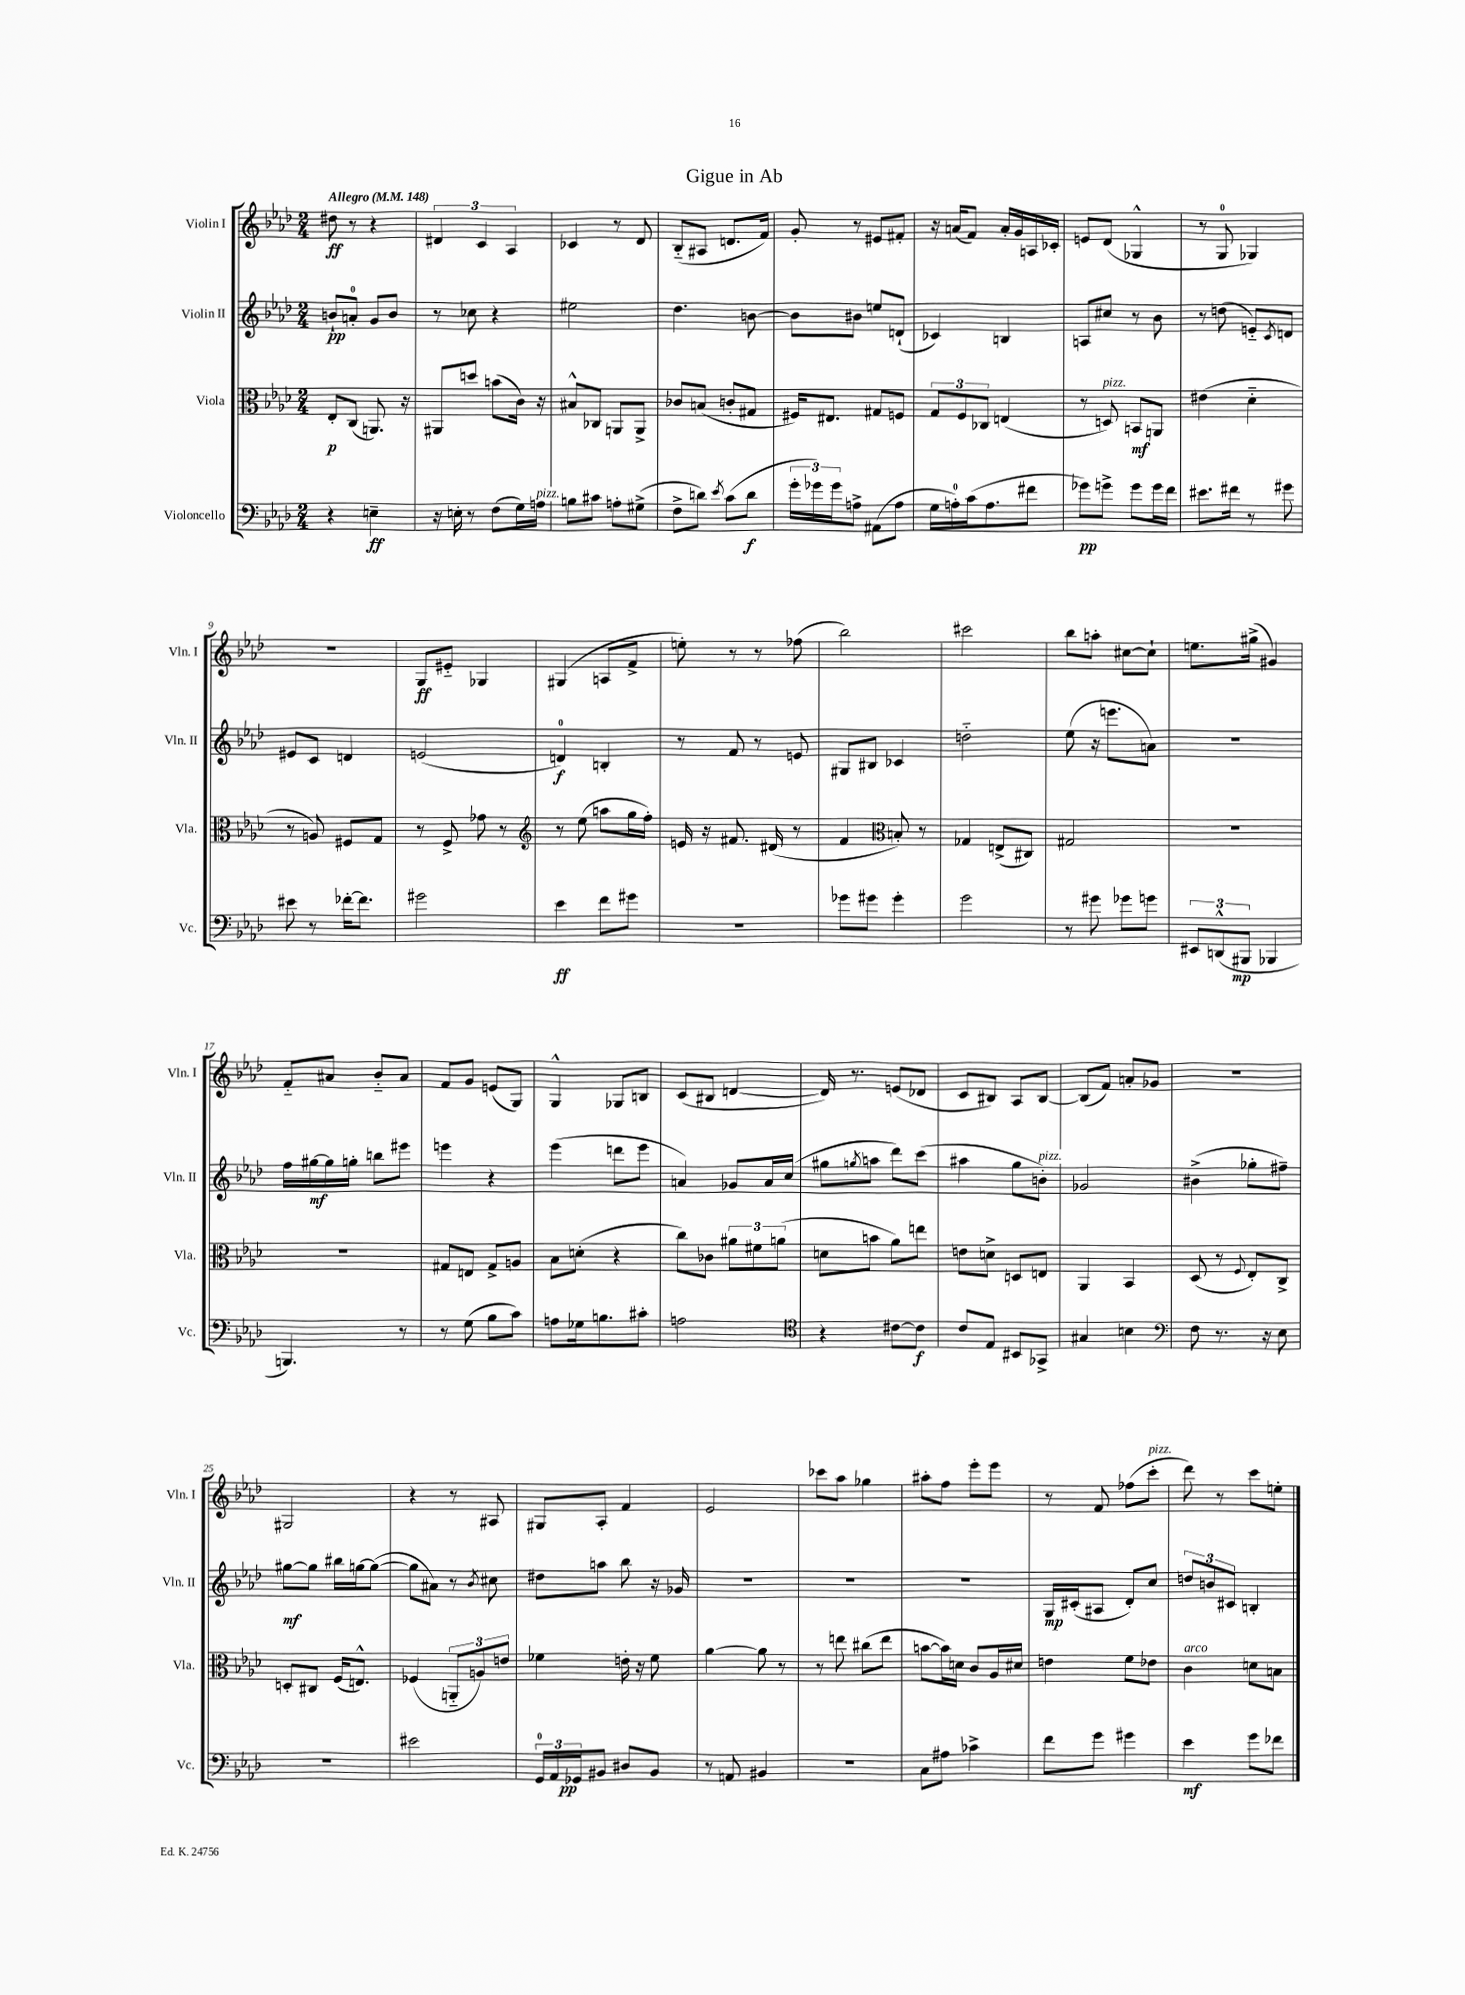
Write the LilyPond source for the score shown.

\header { title = "Gigue in Ab" }
<<
\new StaffGroup <<
\new Staff = "s0" \with { instrumentName = "Violin I" shortInstrumentName = "Vln. I" } {
    \clef treble \key aes \major \numericTimeSignature \time 2/4 \tempo "Allegro" 4 = 148
    dis''8\ff r8 r4 |
    \tuplet 3/2 { dis'4 c'4 aes4 } |
    ces'4 r8 des'8 |
    bes8-_( ais8 d'8. f'16) |
    g'8-. r8 eis'8 fis'8-. |
    r16 a'16( f'8) a'16-. g'16 a16 ces'16-. |
    e'8 des'8( ges4-^ |
    r8 g8-0 ges4) |
    R2 |
    g8\ff eis'8-_ ges4 |
    gis4( a8 f'8-> |
    e''8-.) r8 r8 fes''8( |
    bes''2) |
    cis'''2 |
    bes''8 a''8-. cis''8~ cis''8-! |
    e''8. gis''16->( gis'4) |
    f'8-_ ais'8 bes'8-_ ais'8 |
    f'8 g'8 e'8( g8) |
    g4-^ ges8 b8 |
    c'8( bis8 d'4~ |
    d'16) r8. e'8( des'8 |
    c'8 bis8) aes8 bis8~ |
    bis8( f'8) a'8-. ges'8 |
    R2 |
    gis2 |
    r4 r8 ais8 |
    gis8 aes8-. f'4 |
    ees'2 |
    ces'''8 aes''8 ges''4 |
    ais''8-. f''8 ees'''8-. ees'''8 |
    r8 f'8 fes''8( c'''8-.^\markup { \italic "pizz." } |
    des'''8) r8 c'''8 e''8-. \bar "|." |
}
\new Staff = "s1" \with { instrumentName = "Violin II" shortInstrumentName = "Vln. II" } {
    \clef treble \key aes \major \numericTimeSignature \time 2/4
    b'8-!\pp a'8-0-. g'8 b'8 |
    r8 ces''8 r4 |
    eis''2 |
    des''4. b'8~ |
    b'8 bis'8 e''8 d'8-!( |
    ces'4) b4 |
    a8 cis''8 r8 bes'8 |
    r8 d''8( e'8-_) \acciaccatura { c'8 } d'8 |
    eis'8 c'8 d'4 |
    e'2( |
    d'4-0\f) b4-. |
    r8 f'8 r8 e'8 |
    gis8 bis8 ces'4 |
    d''2-_ |
    ees''8( r16 e'''8. a'8) |
    r2 |
    f''16 gis''16~\mf gis''16 g''16-. b''8 eis'''8 |
    e'''4 r4 |
    ees'''4( d'''8 ees'''8 |
    a'4) ges'8 a'16 c''16( |
    gis''8 \acciaccatura { g''8 } a''8 des'''8) c'''8( |
    ais''4 g''8 b'8-.^\markup { \italic "pizz." }) |
    ges'2 |
    bis'4->( ges''8-. fis''8--) |
    gis''8~\mf gis''8 bis''16 g''16~ g''8~( |
    g''8 ais'8) r8 \acciaccatura { bes'8 } cis''8 |
    dis''8 a''8 bes''8 r16 ges'16 |
    R2 |
    R2 |
    R2 |
    g16\mp cis'16-.( ais8 des'8-.) c''8 |
    \tuplet 3/2 { d''8 b'8 cis'8 } b4-. \bar "|." |
}
\new Staff = "s2" \with { instrumentName = "Viola" shortInstrumentName = "Vla." } {
    \clef alto \key aes \major \numericTimeSignature \time 2/4
    ees8-.\p c8( a,8.) r16 |
    ais,8 d''8 b'8( c'16) r16 |
    bis8-^ ces8 a,8 a,8-> |
    ces'8 b8( c'8-. gis8 |
    fis16) eis8. gis8 f8 |
    \tuplet 3/2 { g8 f8 ces8 } e4( |
    r8 d8^\markup { \italic "pizz." }) b,8\mf a,8 |
    eis'4( des'4-_ |
    r8 a8) fis8 g8 |
    r8 f8-> ges'8 r8 |
    \clef treble r8 ees''8( a''8 g''16 f''16-.) |
    e'16 r16 fis'8. dis'16( r8 |
    f'4 \clef alto b8-.) r8 |
    ges4 e8->( cis8) |
    gis2 |
    R2 |
    R2 |
    gis8 e8 gis8-> a8 |
    bes8 d'8-.( r4 |
    c''8) ces'8 \tuplet 3/2 { ais'8 fis'8 a'8( } |
    d'8 b'8 aes'8) e''8 |
    e'8 d'8-> d8 e8 |
    aes,4 bes,4 |
    des8( r8 \appoggiatura { f8 } ees8-.) c8-> |
    d8-. cis8 f16( e8.-^) |
    fes4( \tuplet 3/2 { a,8-_ a8) e'8 } |
    fes'4 e'16-. r16 fes'8 |
    aes'4~ aes'8 r8 |
    r8 e''8 cis''8( e''8 |
    b'8~ b'16) d'16 c'8 aes16 dis'16 |
    e'4 f'8 ees'8 |
    c'4^\markup { \italic "arco" } d'8 b8 \bar "|." |
}
\new Staff = "s3" \with { instrumentName = "Violoncello" shortInstrumentName = "Vc." } {
    \clef bass \key aes \major \numericTimeSignature \time 2/4
    r4 e4--\ff |
    r16 e16-. r8 f8( g16) a16^\markup { \italic "pizz." } |
    b8 cis'8 a8-. gis8->( |
    f8-> d'8) \acciaccatura { ees'8 } c'8( d'8\f |
    \tuplet 3/2 { g'16-. ges'16) ges'16 } a8-> ais,8( a8 |
    g16 a16-0-.) c'16( a8. fis'8 |
    ges'8\pp) g'8-> g'8 g'16 f'16 |
    eis'8. fis'16 r8 gis'8 |
    eis'8 r8 fes'16~-. fes'8. |
    gis'2 |
    ees'4\ff f'8 gis'8 |
    r2 |
    ges'8 gis'8 gis'4-. |
    g'2 |
    r8 gis'8 ges'8 g'8 |
    \tuplet 3/2 { eis,8 d,8-^( bis,,8\mp } bes,,4 |
    b,,4.) r8 |
    r8 g8( bes8 c'8) |
    a8 ges16 b8. cis'8-. |
    a2 |
    \clef tenor r4 cis'8~ cis'8\f |
    c'8 ees8 bis,8 ges,8-> |
    gis4 b4 |
    \clef bass f8 r8. r16 ees8 |
    r2 |
    eis'2 |
    \tuplet 3/2 { g,16-0 aes,16 ges,16\pp } bis,8 dis8 bis,8 |
    r8 a,8 bis,4 |
    r2 |
    c8 ais8 ces'4-> |
    f'8 g'8 gis'4 |
    ees'4\mf g'8 fes'8 \bar "|." |
}
>>
>>
